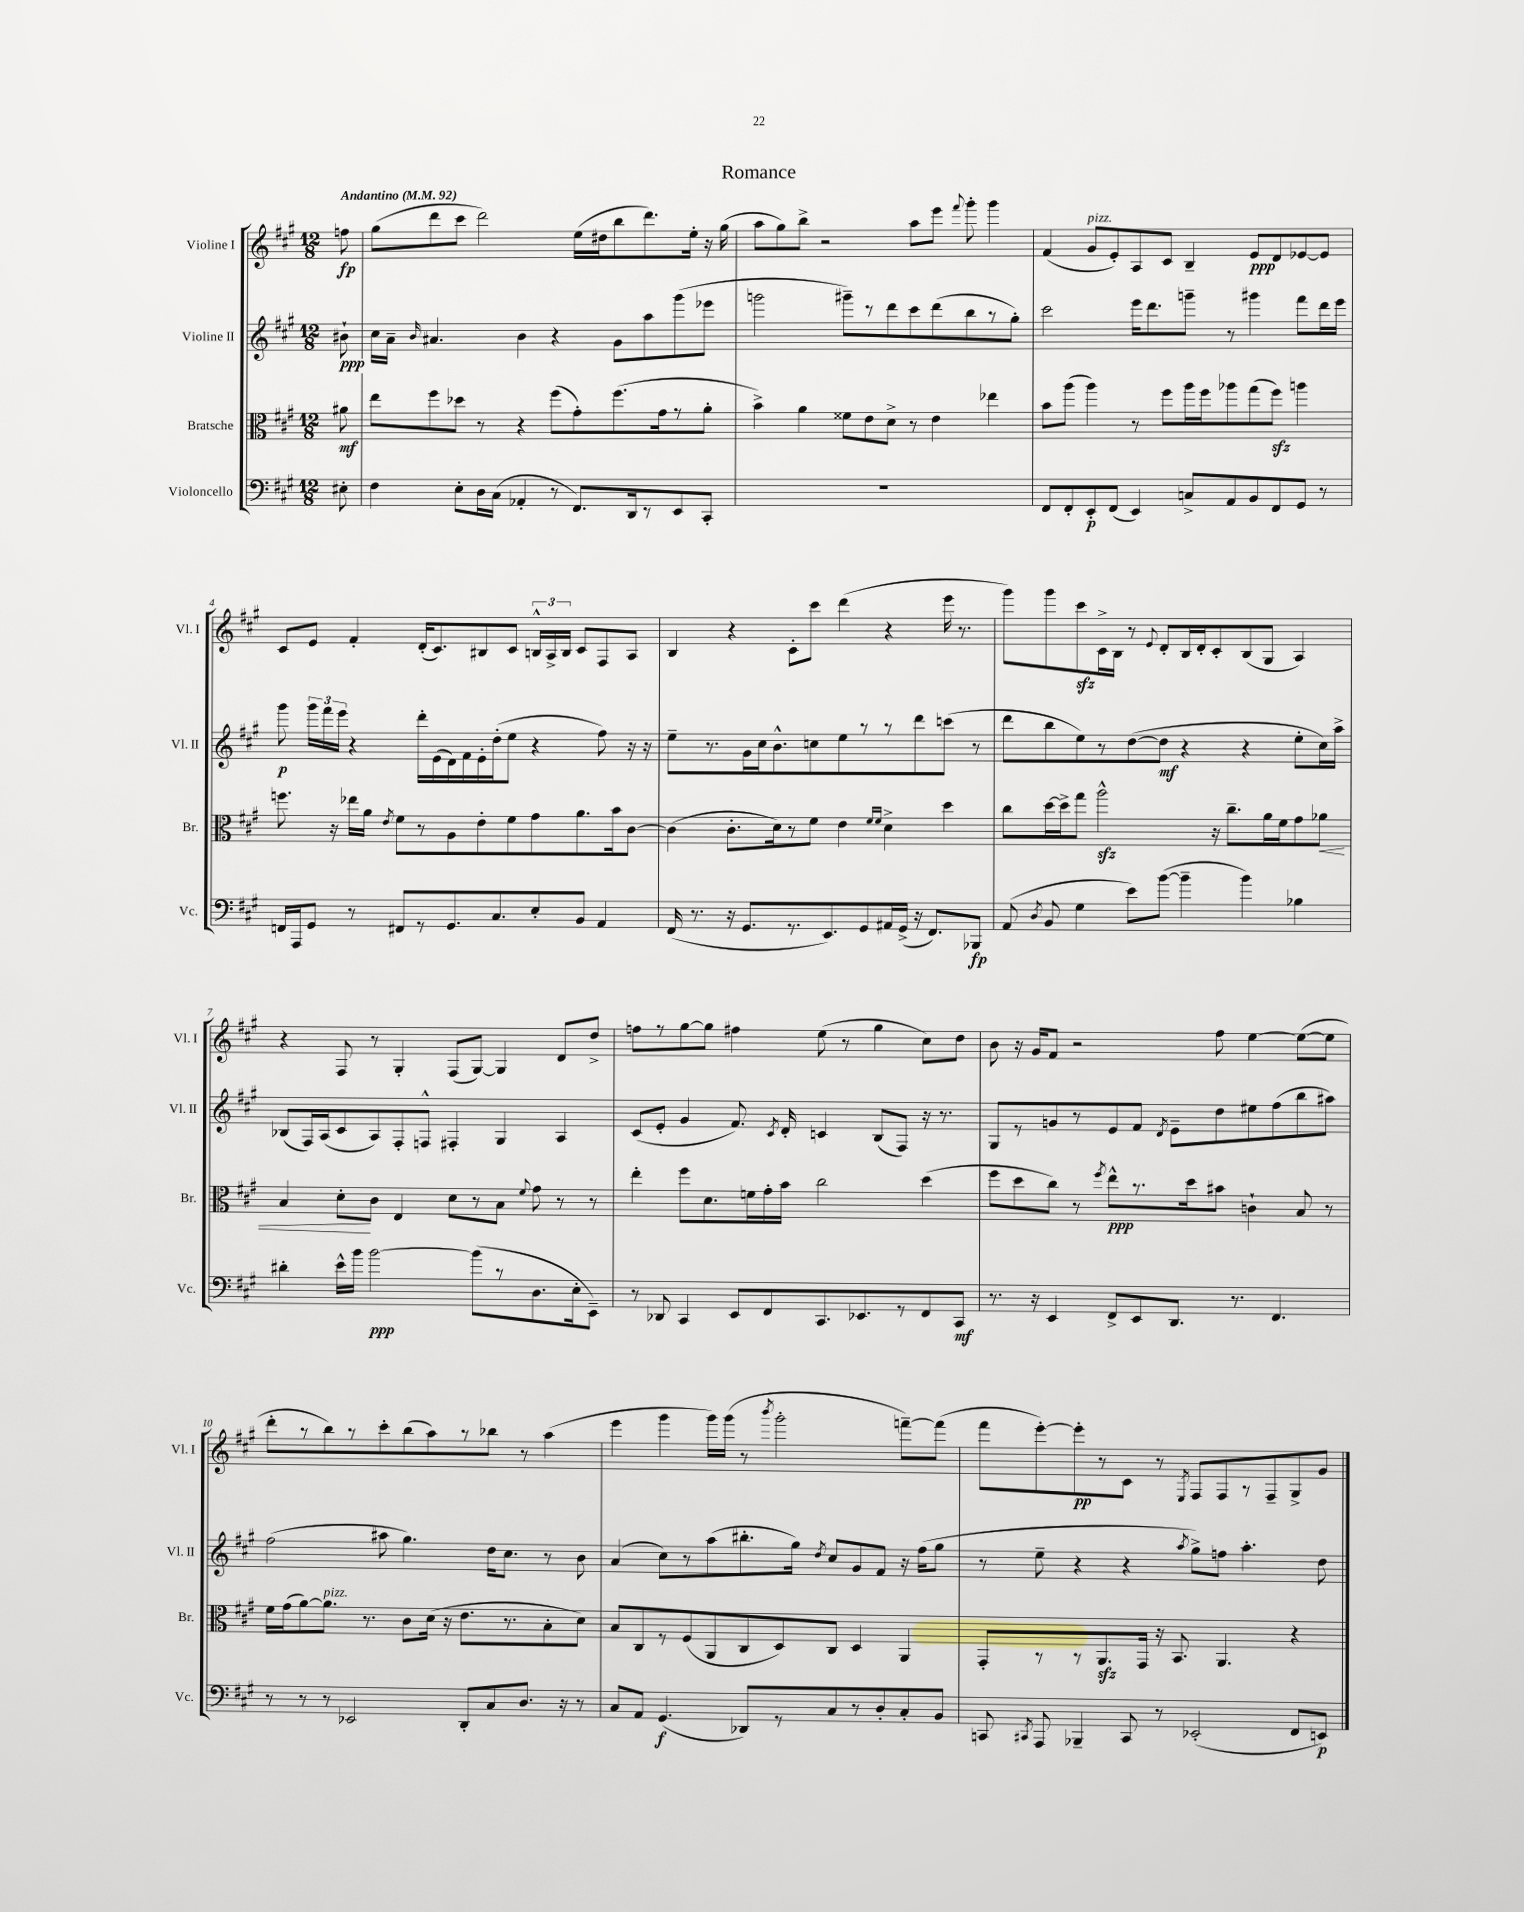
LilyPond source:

\header { title = "Romance" }
<<
\new StaffGroup <<
\new Staff = "s0" \with { instrumentName = "Violine I" shortInstrumentName = "Vl. I" } {
    \clef treble \key a \major \numericTimeSignature \time 12/8 \partial 8 \tempo "Andantino" 4 = 92
    \autoBeamOff f''8\fp |
    gis''8[( d'''8 cis'''8] d'''2) e''16[( dis''16 b''8 d'''8.) e''16]-. r16 gis''16( |
    a''8[ gis''8) b''8]-> r2 a''8[ e'''8] \appoggiatura { fis'''8 } gis'''8-. gis'''4 |
    fis'4( gis'8[^\markup { \italic "pizz." } e'8-.) a8 cis'8] b4-- e'8[\ppp d'8 ees'8~ ees'8] |
    cis'8[ e'8] fis'4-. d'16[-.( cis'8.) bis8 cis'8] \tuplet 3/2 { b16[-^ a16-> b16] } cis'8[ fis8 a8] |
    b4 r4 cis'8[-. cis'''8] d'''4( r4 e'''16 r8. |
    gis'''8[) gis'''8 cis'''8\sfz cis'16-> b16] r8 \appoggiatura { e'8 } d'8[-. b16 d'16-. cis'8-. b8( gis8] a4) |
    r4 fis8 r8 gis4-. fis8[( gis8]~) gis4 d'8[ d''8]-> |
    f''8[ r8 gis''8~ gis''8] fis''4 e''8( r8 gis''4 cis''8[) d''8] |
    b'8 r16 gis'16[ fis'8] r2 fis''8 e''4~ e''8[~( e''8] |
    d'''8[-. r8 b''8) r8 cis'''8-. b''8( a''8) r8 bes''8] r8 a''4( |
    e'''4 gis'''4 gis'''16[) gis'''16]( r8 \acciaccatura { b'''8 } gis'''2-. f'''8[~--) f'''8]( |
    fis'''8[ e'''8~-.) e'''8-.\pp r8 cis'8] r8 \acciaccatura { e8 } fis8[ fis8 r8 fis8-- gis8-> gis'8] \bar "|." |
}
\new Staff = "s1" \with { instrumentName = "Violine II" shortInstrumentName = "Vl. II" } {
    \clef treble \key a \major \numericTimeSignature \time 12/8 \partial 8
    \autoBeamOff bis'8-!\ppp |
    cis''16[ a'16]-- \grace { b'16 } ais'4. b'4 r4 gis'8[ a''8 gis'''8( ees'''8] |
    g'''2 gis'''8[--) r8 d'''8 cis'''8 d'''8( b''8 r8 gis''8]-.) |
    cis'''2 e'''16[ d'''8. g'''8]-- r8 gis'''4 fis'''8[ d'''16 e'''16] |
    gis'''8\p \tuplet 3/2 { gis'''16[ fis'''16 e'''16] } r4 d'''16[-. e'16( d'16) fis'16 e'16-. d''16-.( e''8] r4 fis''8) r16 r16 |
    e''8[-- r8. gis'16 cis''16 b'8.-^ c''8 e''8 r8 r8 d'''8 c'''8]( r8 |
    d'''8[ b''8 e''8) r8 d''8~( d''8]\mf r4 r4 e''8[-. cis''16) a''16]-> |
    bes8[( fis16) a16( cis'8 a8) fis8-. f8]-^ fis4-. gis4 a4 |
    cis'8[( e'8]-. gis'4 fis'8.) \acciaccatura { cis'8 } d'16-. c'4 b8[( fis8]) r16 r8. |
    gis8[ r8 g'8 r8 e'8 fis'8] \acciaccatura { d'8 } e'8[-- d''8 eis''8 fis''8( b''8 ais''8]) |
    fis''2( ais''8 gis''4.) d''16[ cis''8.] r8 b'8 |
    a'4( cis''8[) r8 a''8( bis''8.-. gis''16]) \acciaccatura { d''8 } cis''8[ gis'8 fis'8] r16 fis''16[( gis''8] |
    r8 e''8-- r4 r4 \acciaccatura { a''8 } gis''8[->) f''8] a''4.-. d''8 \bar "|." |
}
\new Staff = "s2" \with { instrumentName = "Bratsche" shortInstrumentName = "Br." } {
    \clef alto \key a \major \numericTimeSignature \time 12/8 \partial 8
    \autoBeamOff ais'8\mf |
    e''8[ fis''8 des''8] r8 r4 fis''8[( gis'8-.) fis''8.( gis'16 r8 a'8]-. |
    b'4->) a'4 fisis'8[ e'8 d'8]-> r8 e'4 ees''4 |
    b'8[ a''8]( a''4) r8 fis''8[ a''16 fis''16 aes''8 gis''8( fis''8]\sfz) a''4 |
    f''8. r16 ees''16[ a'16] \acciaccatura { e'8 } fis'8[ r8 a8 e'8-. fis'8 gis'8 a'8. b'16 cis'8]~ |
    cis'4( cis'8.[-. d'16) r8 fis'8] e'4 \grace { fis'16[ fis'16] } d'4-> d''4 |
    cis''8[ d''16~ d''16-> gis''8] a''2-^\sfz r16 cis''8.[-- a'16 fis'16 gis'8 aes'8]\< |
    b4 d'8[-.\! cis'8] e4 d'8[ r8 b8] \appoggiatura { fis'8 } gis'8 r8 r8 |
    e''4-. fis''8[ d'8. f'16 gis'16-. b'16] cis''2 d''4( |
    fis''8[ d''8 cis''8]) r8 \acciaccatura { fis''8 } e''8[-^\ppp r8. d''16 bis'8] c'4-! b8 r8 |
    fis'16[ gis'16( a'8~) a'8.]^\markup { \italic "pizz." } r8. cis'8[ d'16]( r16 e'8.[ r8. b8-. d'8]) |
    b8[ cis8 r8 fis8( a,8 cis8 d8) cis8] d4 a,4 |
    gis,8[-. r8 r8 a,8.\sfz gis,16] r16 b,8. a,4. r4 \bar "|." |
}
\new Staff = "s3" \with { instrumentName = "Violoncello" shortInstrumentName = "Vc." } {
    \clef bass \key a \major \numericTimeSignature \time 12/8 \partial 8
    \autoBeamOff eis8-. |
    fis4 e8[-. d16 cis16]( aes,4-. r8 fis,8.[) d,16 r8 e,8 cis,8]-. |
    R1. |
    fis,8[ fis,8-. e,8-.\p fis,8]( e,4) c8[-> a,8 b,8 fis,8 gis,8] r8 |
    f,16[ a,,16 gis,8] r8 fis,8[ r8 gis,8. cis8. e8-. b,8] a,4 |
    fis,16( r8. r16 gis,8.[ r8. e,8.) gis,8 ais,16 gis,16]->( r16 fis,8.[) bes,,8]\fp |
    a,8( \acciaccatura { d8 } b,8 gis4 e'8[) b'8]~( b'4-- b'4) bes4 |
    dis'4-. e'16[-^ b'16] b'2~\ppp b'8[( r8 d8. e16-. e,8]--) |
    r8 des,8 cis,4 e,8[ fis,8 cis,8. ees,8. r8 fis,8 cis,8]\mf |
    r8. r16 e,4 fis,8[-> e,8 d,8.] r8. fis,4. |
    r8 r8 r8 ees,2 d,8[-. cis8 d8.] r16 r8 |
    cis8[ a,8] gis,4.\f( des,8[) r8 cis8 r8 d8-. cis8-. b,8] |
    c,8 \acciaccatura { cis,8 } a,,8 bes,,4-- cis,8 r8 ees,2-.( fis,8[ e,8]\p) \bar "|." |
}
>>
>>
